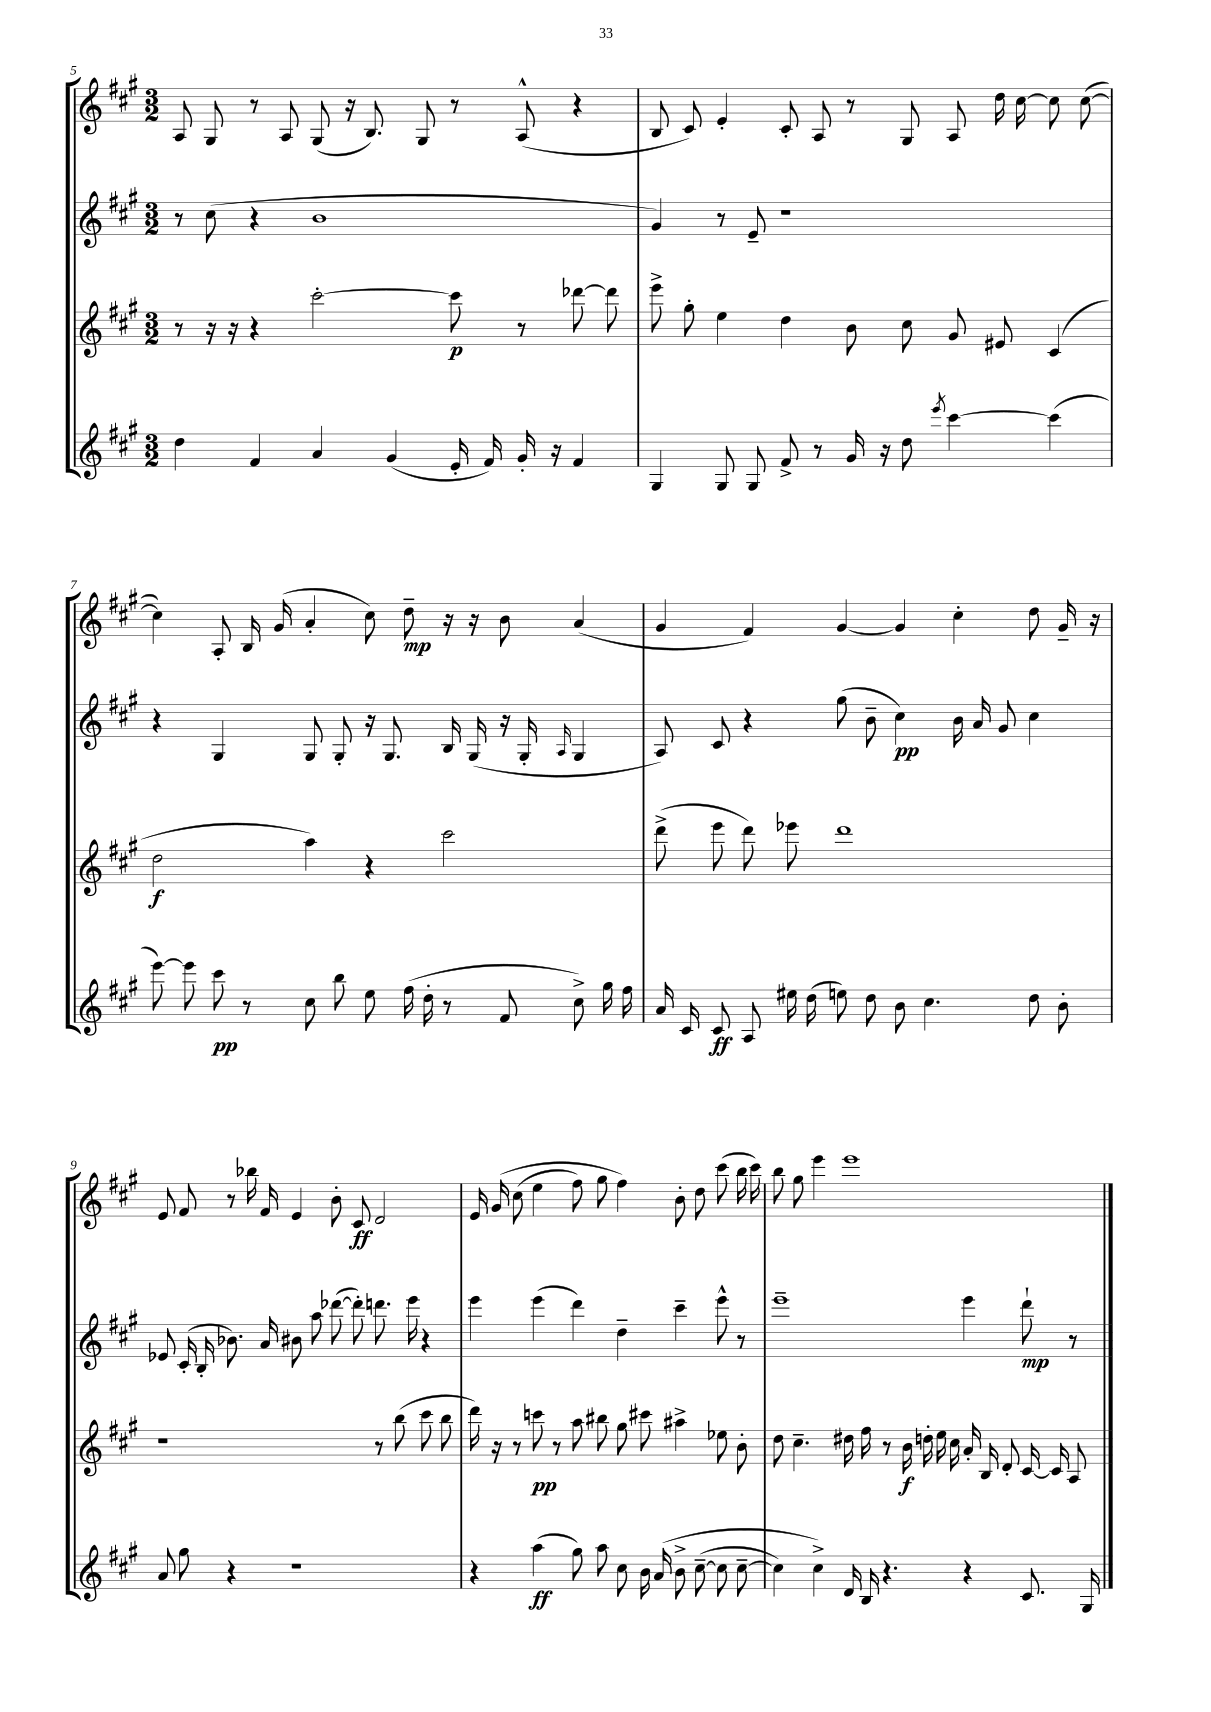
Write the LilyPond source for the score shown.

<<
\new StaffGroup <<
\new Staff = "s0" {
    \clef treble \key a \major \numericTimeSignature \time 3/2
    \autoBeamOff a8 gis8 r8 a8 gis8( r16 b8.) gis8 r8 a8-^( r4 |
    b8 cis'8) e'4-. cis'8-. a8 r8 gis8 a8 d''16 cis''16~ cis''8 cis''8~( |
    cis''4) a8-. b16 gis'16( a'4-. cis''8) d''8--\mp r16 r16 b'8 a'4( |
    gis'4 fis'4) gis'4~ gis'4 cis''4-. d''8 gis'16-- r16 |
    e'8 fis'8 r8 bes''16 fis'16 e'4 b'8-. cis'8\ff d'2 |
    e'16 gis'16\( cis''8( e''4 fis''8) gis''8 fis''4\) b'8-. d''8 cis'''8( b''16 cis'''16) |
    b''8 gis''8 e'''4 e'''1 \bar "|." |
}
\new Staff = "s1" {
    \clef treble \key a \major \numericTimeSignature \time 3/2
    \autoBeamOff r8 cis''8( r4 b'1 |
    gis'4) r8 e'8-- r1 |
    r4 gis4 gis8 gis8-. r16 gis8. b16 gis16( r16 gis16-. \grace { a16 } gis4 |
    a8) cis'8 r4 gis''8( b'8-- cis''4\pp) b'16 a'16 gis'8 cis''4 |
    ees'8 cis'16-.( b16-. bes'8.) a'16 bis'8 a''8 des'''8~( des'''8-.) d'''8. e'''16 r4 |
    e'''4 e'''4( d'''4) d''4-- cis'''4-- e'''8-^ r8 |
    e'''1-- e'''4 d'''8-!\mp r8 \bar "|." |
}
\new Staff = "s2" {
    \clef treble \key a \major \numericTimeSignature \time 3/2
    \autoBeamOff r8 r16 r16 r4 cis'''2~-. cis'''8\p r8 des'''8~ des'''8 |
    e'''8-> gis''8-. e''4 d''4 b'8 cis''8 gis'8 eis'8 cis'4( |
    d''2\f a''4) r4 cis'''2 |
    d'''8->( e'''8 d'''8) ees'''8 d'''1 |
    r1 r8 b''8( cis'''8 b''8 |
    d'''16) r16 r8 c'''8\pp r8 a''8 bis''8 gis''8 cis'''8 ais''4-> ees''8 b'8-. |
    d''8 cis''4.-- dis''16 fis''16 r8 b'16\f d''16-. e''16 cis''16 a'16-. b16 d'8-. cis'16~ cis'16 a8 \bar "|." |
}
\new Staff = "s3" {
    \clef treble \key a \major \numericTimeSignature \time 3/2
    \autoBeamOff d''4 fis'4 a'4 gis'4( e'16-. fis'16) gis'16-. r16 fis'4 |
    gis4 gis8 gis8 fis'8-> r8 gis'16 r16 d''8 \acciaccatura { e'''8 } cis'''4~ cis'''4( |
    e'''8~) e'''8 cis'''8\pp r8 cis''8 b''8 e''8 fis''16( d''16-. r8 fis'8 cis''8->) gis''16 fis''16 |
    a'16 cis'16 cis'8\ff a8 eis''16 d''16( e''8) d''8 b'8 cis''4. d''8 b'8-. |
    a'8 gis''8 r4 r1 |
    r4 a''4\ff( gis''8) a''8 cis''8 b'16 a'16\( b'8-> cis''8~--( cis''8 cis''8~-- |
    cis''4) cis''4->\) d'16 b16 r4. r4 cis'8. gis16 \bar "|." |
}
>>
>>
\layout { \context { \Score currentBarNumber = #5 } }
